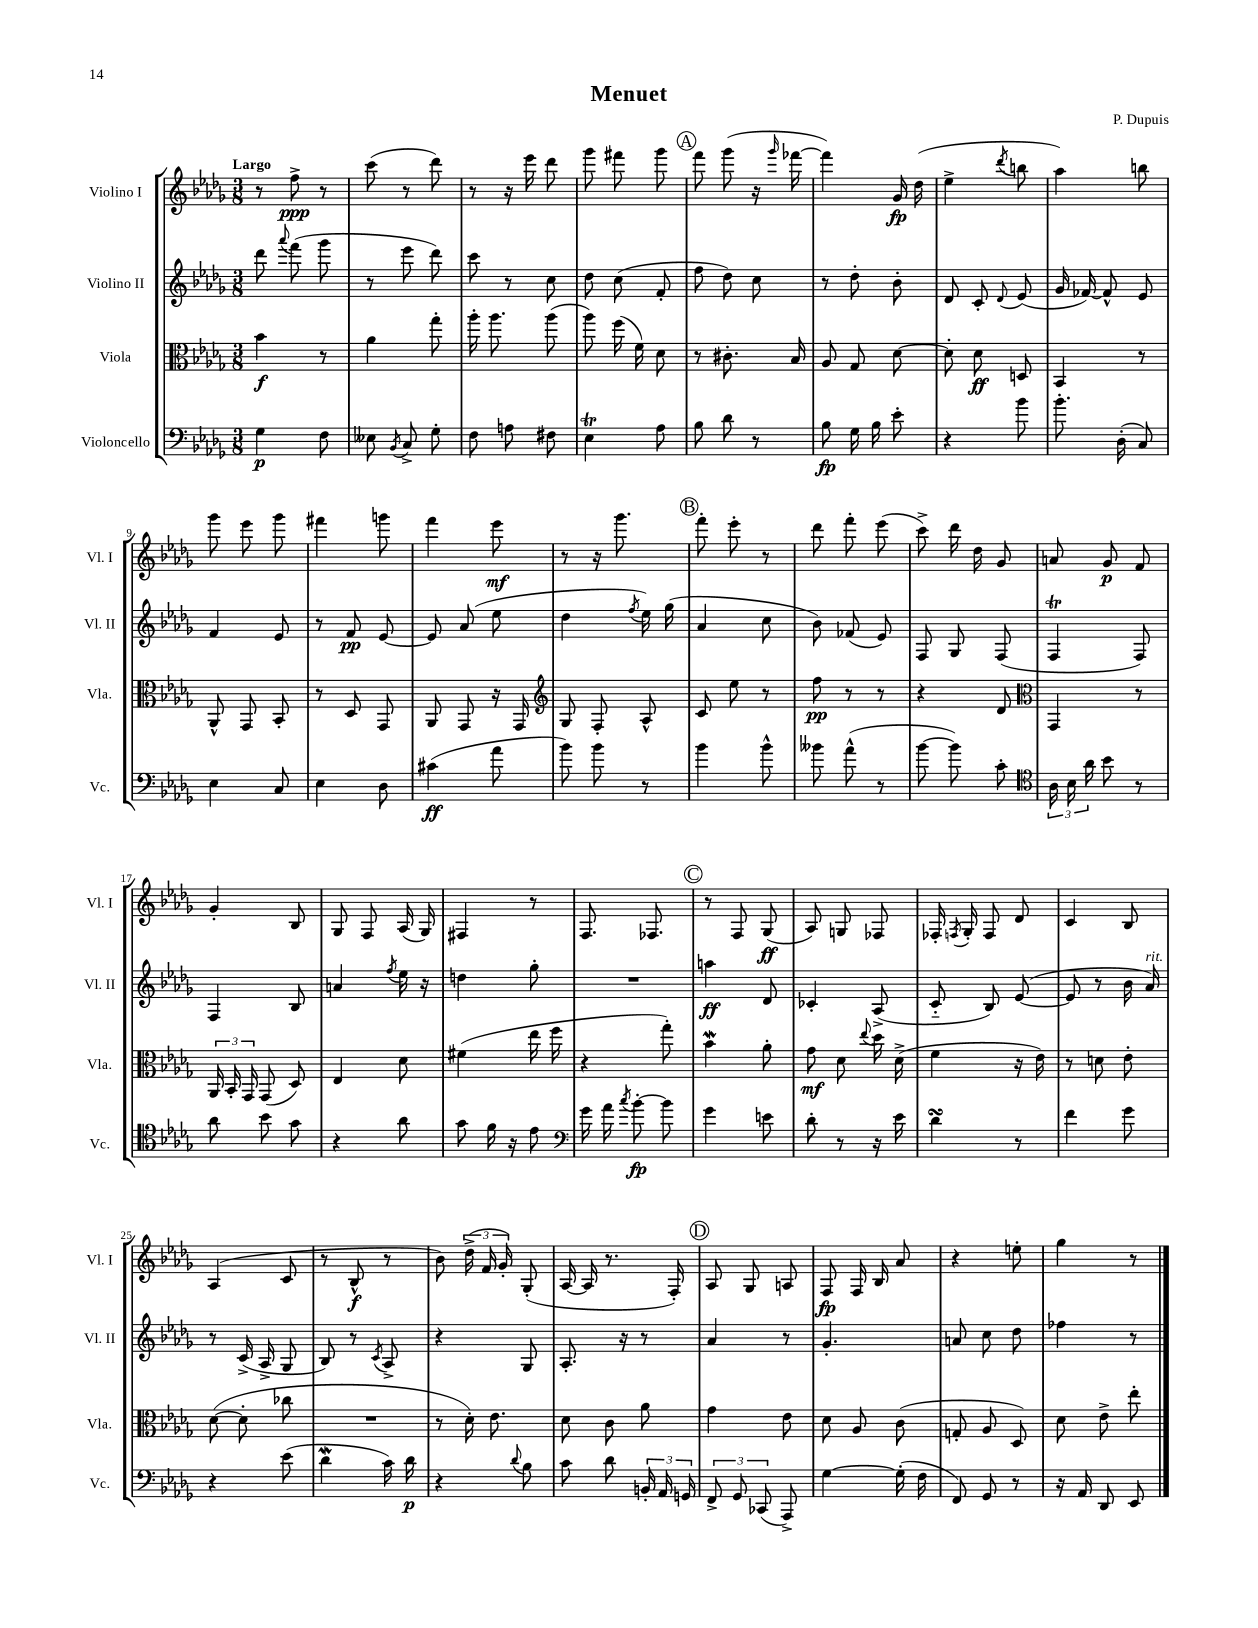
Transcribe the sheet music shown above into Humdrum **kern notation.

**kern	**dynam	**kern	**dynam	**kern	**dynam	**kern	**dynam
*part4	*part4	*part3	*part3	*part2	*part2	*part1	*part1
*staff4	*staff4	*staff3	*staff3	*staff2	*staff2	*staff1	*staff1
*I"Violoncello	*	*I"Viola	*	*I"Violino II	*	*I"Violino I	*
*I'Vc.	*	*I'Vla.	*	*I'Vl. II	*	*I'Vl. I	*
*clefF4	*	*clefC3	*	*clefG2	*	*clefG2	*
*k[b-e-a-d-g-]	*	*k[b-e-a-d-g-]	*	*k[b-e-a-d-g-]	*	*k[b-e-a-d-g-]	*
*M3/8	*	*M3/8	*	*M3/8	*	*M3/8	*
=1	=1	=1	=1	=1	=1	=1	=1
!	!	!	!	!	!	!LO:TX:a:B:t=Largo	!
4G-\	p	4b-\	f	8ddd-\	.	8r	.
.	.	.	.	8qqaaa-/	.	.	.
.	.	.	.	(8fff\	.	8ff^\	ppp
8F\	.	8r	.	8ggg-\	.	8r	.
=2	=2	=2	=2	=2	=2	=2	=2
8E--X\	.	4a-\	.	8r	.	(8ccc\	.
8qBB-/	.	.	.	.	.	.	.
8C^/	.	.	.	8eee-\	.	8r	.
8G-'\	.	8gg-'\	.	8ddd-\)	.	8ddd-\)	.
=3	=3	=3	=3	=3	=3	=3	=3
8F\	.	16aa-'\	.	8ccc\	.	8r	.
.	.	8.aa-\	.	.	.	.	.
8An\	.	.	.	8r	.	16r	.
.	.	.	.	.	.	16eee-\	.
8F#X\	.	(8aa-\	.	8cc\	.	8ddd-\	.
=4	=4	=4	=4	=4	=4	=4	=4
4E-T\	.	8aa-\)	.	8dd-\	.	8ggg-\	.
.	.	(16ff\	.	(8cc\	.	8fff#X\	.
.	.	16f\)	.	.	.	.	.
8A-\	.	8d-\	.	8f'/	.	8ggg-\	.
!!LO:REH:place=s1:t=A
=5	=5	=5	=5	=5	=5	=5	=5
8B-\	.	8r	.	8ff\	.	8fff\	.
8d-\	.	8.c#X'\	.	8dd-\)	.	(8ggg-\	.
8r	.	.	.	8cc\	.	16r	.
.	.	.	.	.	.	16qqggg-/	.
.	.	16B-/	.	.	.	[16fff-X\	.
=6	=6	=6	=6	=6	=6	=6	=6
8B-\	fp	8A-/	.	8r	.	4fff-\])	.
16G-\	.	8G-/	.	8dd-'\	.	.	.
16B-\	.	.	.	.	.	.	.
8e-'\	.	[8d-\	.	8b-'\	.	16g-/	fp
.	.	.	.	.	.	(16dd-\	.
=7	=7	=7	=7	=7	=7	=7	=7
4r	.	8d-'\]	.	8d-/	.	4ee-^\	.
.	.	8d-\	ff	8c'/	.	.	.
.	.	.	.	8qqd-/	.	8qddd-/	.
8b-\	.	8Dn/	.	(8e-/	.	8bbn\	.
=8	=8	=8	=8	=8	=8	=8	=8
8.b-'\	.	4BB-/	.	16g-/	.	4aa-\)	.
.	.	.	.	[16f-X/)	.	.	.
.	.	.	.	8f-^^/]	.	.	.
(16D-'\	.	.	.	.	.	.	.
8C/)	.	8r	.	8e-/	.	8bbn\	.
!!LO:LB:g=z
=9	=9	=9	=9	=9	=9	=9	=9
4E-\	.	8AA-^^/	.	4f/	.	8ggg-\	.
.	.	8GG-/	.	.	.	8eee-\	.
8C/	.	8BB-'/	.	8e-/	.	8ggg-\	.
=10	=10	=10	=10	=10	=10	=10	=10
4E-\	.	8r	.	8r	.	4fff#X\	.
.	.	8D-/	.	8f/	pp	.	.
8D-\	.	8GG-/	.	[8e-/	.	8gggn\	.
=11	=11	=11	=11	=11	=11	=11	=11
(4c#X\	ff	8AA-/	.	8e-/]	.	4fff\	.
.	.	8GG-/	.	(8a-/	.	.	.
8a-\	.	16r	.	8ee-\	.	8eee-\	mf
.	.	16GG-/	.	.	.	.	.
=12	=12	=12	=12	=12	=12	=12	=12
*	*	*clefG2	*	*	*	*	*
8b-\)	.	8G-/	.	4dd-\	.	8r	.
8b-\	.	8F'/	.	.	.	16r	.
.	.	.	.	.	.	8.ggg-\	.
.	.	.	.	8qff/	.	.	.
8r	.	8A-^^/	.	16ee-\)	.	.	.
.	.	.	.	(16gg-\	.	.	.
!!LO:REH:place=s1:t=B
=13	=13	=13	=13	=13	=13	=13	=13
4b-\	.	8c/	.	4a-/	.	8fff'\	.
.	.	8ee-\	.	.	.	8eee-'\	.
8b-^^\	.	8r	.	8cc\	.	8r	.
=14	=14	=14	=14	=14	=14	=14	=14
8b--X\	.	8ff\	pp	8b-\)	.	8ddd-\	.
(8a-^^\	.	8r	.	(8f-X/	.	8fff'\	.
8r	.	8r	.	8e-/)	.	(8eee-\	.
=15	=15	=15	=15	=15	=15	=15	=15
[8b-\	.	4r	.	8F/	.	8ccc^\)	.
8b-\])	.	.	.	8G-/	.	16ddd-\	.
.	.	.	.	.	.	16dd-\	.
8c'\	.	8d-/	.	(8F/	.	8g-/	.
=16	=16	=16	=16	=16	=16	=16	=16
*clefC4	*	*clefC3	*	*	*	*	*
24A-\	.	4GG-/	.	4Ft/	.	8an/	.
24B-\	.	.	.	.	.	.	.
24a-\	.	.	.	.	.	.	.
8b-\	.	.	.	.	.	8g-/	p
8r	.	8r	.	8F/)	.	8f/	.
!!LO:LB:g=z
=17	=17	=17	=17	=17	=17	=17	=17
8a-\	.	24AA-/	.	4F/	.	4g-'/	.
.	.	24BB-'/	.	.	.	.	.
.	.	24GG-/	.	.	.	.	.
8b-\	.	(8GG-/	.	.	.	.	.
8g-\	.	8D-/)	.	8B-/	.	8B-/	.
=18	=18	=18	=18	=18	=18	=18	=18
4r	.	4E-/	.	4an/	.	8G-/	.
.	.	.	.	.	.	8F/	.
.	.	.	.	8qff/	.	.	.
8a-\	.	8d-\	.	16ee-\	.	(16A-/	.
.	.	.	.	16r	.	16G-/)	.
=19	=19	=19	=19	=19	=19	=19	=19
8g-\	.	(4f#X\	.	4ddn\	.	4F#X/	.
16f\	.	.	.	.	.	.	.
16r	.	.	.	.	.	.	.
8e-\	.	16ee-\	.	8gg-'\	.	8r	.
.	.	16ff\	.	.	.	.	.
=20	=20	=20	=20	=20	=20	=20	=20
*clefF4	*	*	*	*	*	*	*
16g-\	.	4r	.	4.r	.	8.F/	.
16a-\	.	.	.	.	.	.	.
8qcc/	.	.	.	.	.	.	.
[8b-'\	fp	.	.	.	.	.	.
.	.	.	.	.	.	8.F-X/	.
8b-\]	.	8gg-'\)	.	.	.	.	.
!!LO:REH:place=s1:t=C
=21	=21	=21	=21	=21	=21	=21	=21
4g-\	.	4b-W\	.	4aan\	ff	8r	.
.	.	.	.	.	.	8F/	.
8en\	.	8a-'\	.	8d-/	.	(8G-/	ff
=22	=22	=22	=22	=22	=22	=22	=22
8d-'\	.	8g-\	mf	4c-X'/	.	8A-/)	.
8r	.	8d-\	.	.	.	8Gn/	.
.	.	8qqee-/	.	.	.	.	.
16r	.	16dd-\	.	(8A-^/	.	8F-X/	.
16e-\	.	(16d-^\	.	.	.	.	.
=23	=23	=23	=23	=23	=23	=23	=23
4d-sSSs\	.	4f\	.	8c/	.	16F-X'/	.
.	.	.	.	.	.	8qFn/	.
.	.	.	.	.	.	16G-'/	.
.	.	.	.	8B-/)	.	8F/	.
8r	.	16r	.	([8e-/	.	8d-/	.
.	.	16e-\)	.	.	.	.	.
=24	=24	=24	=24	=24	=24	=24	=24
4f\	.	8r	.	8e-/]	.	4c/	.
.	.	8dn\	.	8r	.	.	.
8g-\	.	8e-'\	.	16b-\	.	8B-/	.
!	!	!	!	!LO:TX:a:i:t=rit.	!	!	!
.	.	.	.	16a-/)	.	.	.
!!LO:LB:g=z
=25	=25	=25	=25	=25	=25	=25	=25
4r	.	([8d-\	.	8r	.	(4A-/	.
.	.	8d-'\]	.	(16c^/	.	.	.
.	.	.	.	16A-^/	.	.	.
(8e-\	.	8cc-X\	.	8G-/	.	8c/	.
=26	=26	=26	=26	=26	=26	=26	=26
4d-w\	.	4.r	.	8B-/)	.	8r	.
.	.	.	.	8r	.	8B-^^/	f
.	.	.	.	8qc/	.	.	.
16c\)	.	.	.	8A-^/	.	8r	.
16d-\	p	.	.	.	.	.	.
=27	=27	=27	=27	=27	=27	=27	=27
4r	.	8r	.	4r	.	8b-\)	.
.	.	16d-'\)	.	.	.	(24dd-^\	.
.	.	.	.	.	.	24f/	.
.	.	8.e-\	.	.	.	.	.
.	.	.	.	.	.	24g-'/)	.
8qqd-/	.	.	.	.	.	.	.
8B-\	.	.	.	8G-/	.	(8G-'/	.
=28	=28	=28	=28	=28	=28	=28	=28
8c\	.	8d-\	.	8.A-'/	.	[16A-/	.
.	.	.	.	.	.	16A-/]	.
8d-\	.	8c\	.	.	.	8.r	.
.	.	.	.	16r	.	.	.
24BBn'/	.	8a-\	.	8r	.	.	.
24AA-/	.	.	.	.	.	.	.
.	.	.	.	.	.	16F'/)	.
24GGn/	.	.	.	.	.	.	.
!!LO:REH:place=s1:t=D
=29	=29	=29	=29	=29	=29	=29	=29
12FF^/	.	4g-\	.	4a-/	.	8A-/	.
12GG-/	.	.	.	.	.	.	.
.	.	.	.	.	.	8G-/	.
(12CC-X/	.	.	.	.	.	.	.
8AAA-^/)	.	8e-\	.	8r	.	8An/	.
=30	=30	=30	=30	=30	=30	=30	=30
[4G-\	.	8d-\	.	4.g-'/	.	8F/	fp
.	.	8A-/	.	.	.	16F/	.
.	.	.	.	.	.	16B-/	.
(16G-'\]	.	(8c\	.	.	.	8a-/	.
16F\	.	.	.	.	.	.	.
=31	=31	=31	=31	=31	=31	=31	=31
8FF/)	.	8Gn'/	.	8an/	.	4r	.
8GG-/	.	8A-/	.	8cc\	.	.	.
8r	.	8D-/)	.	8dd-\	.	8een'\	.
=32	=32	=32	=32	=32	=32	=32	=32
16r	.	8d-\	.	4ff-X\	.	4gg-\	.
16AA-/	.	.	.	.	.	.	.
8DD-/	.	8e-^\	.	.	.	.	.
8EE-/	.	8ee-'\	.	8r	.	8r	.
==	==	==	==	==	==	==	==
*-	*-	*-	*-	*-	*-	*-	*-
